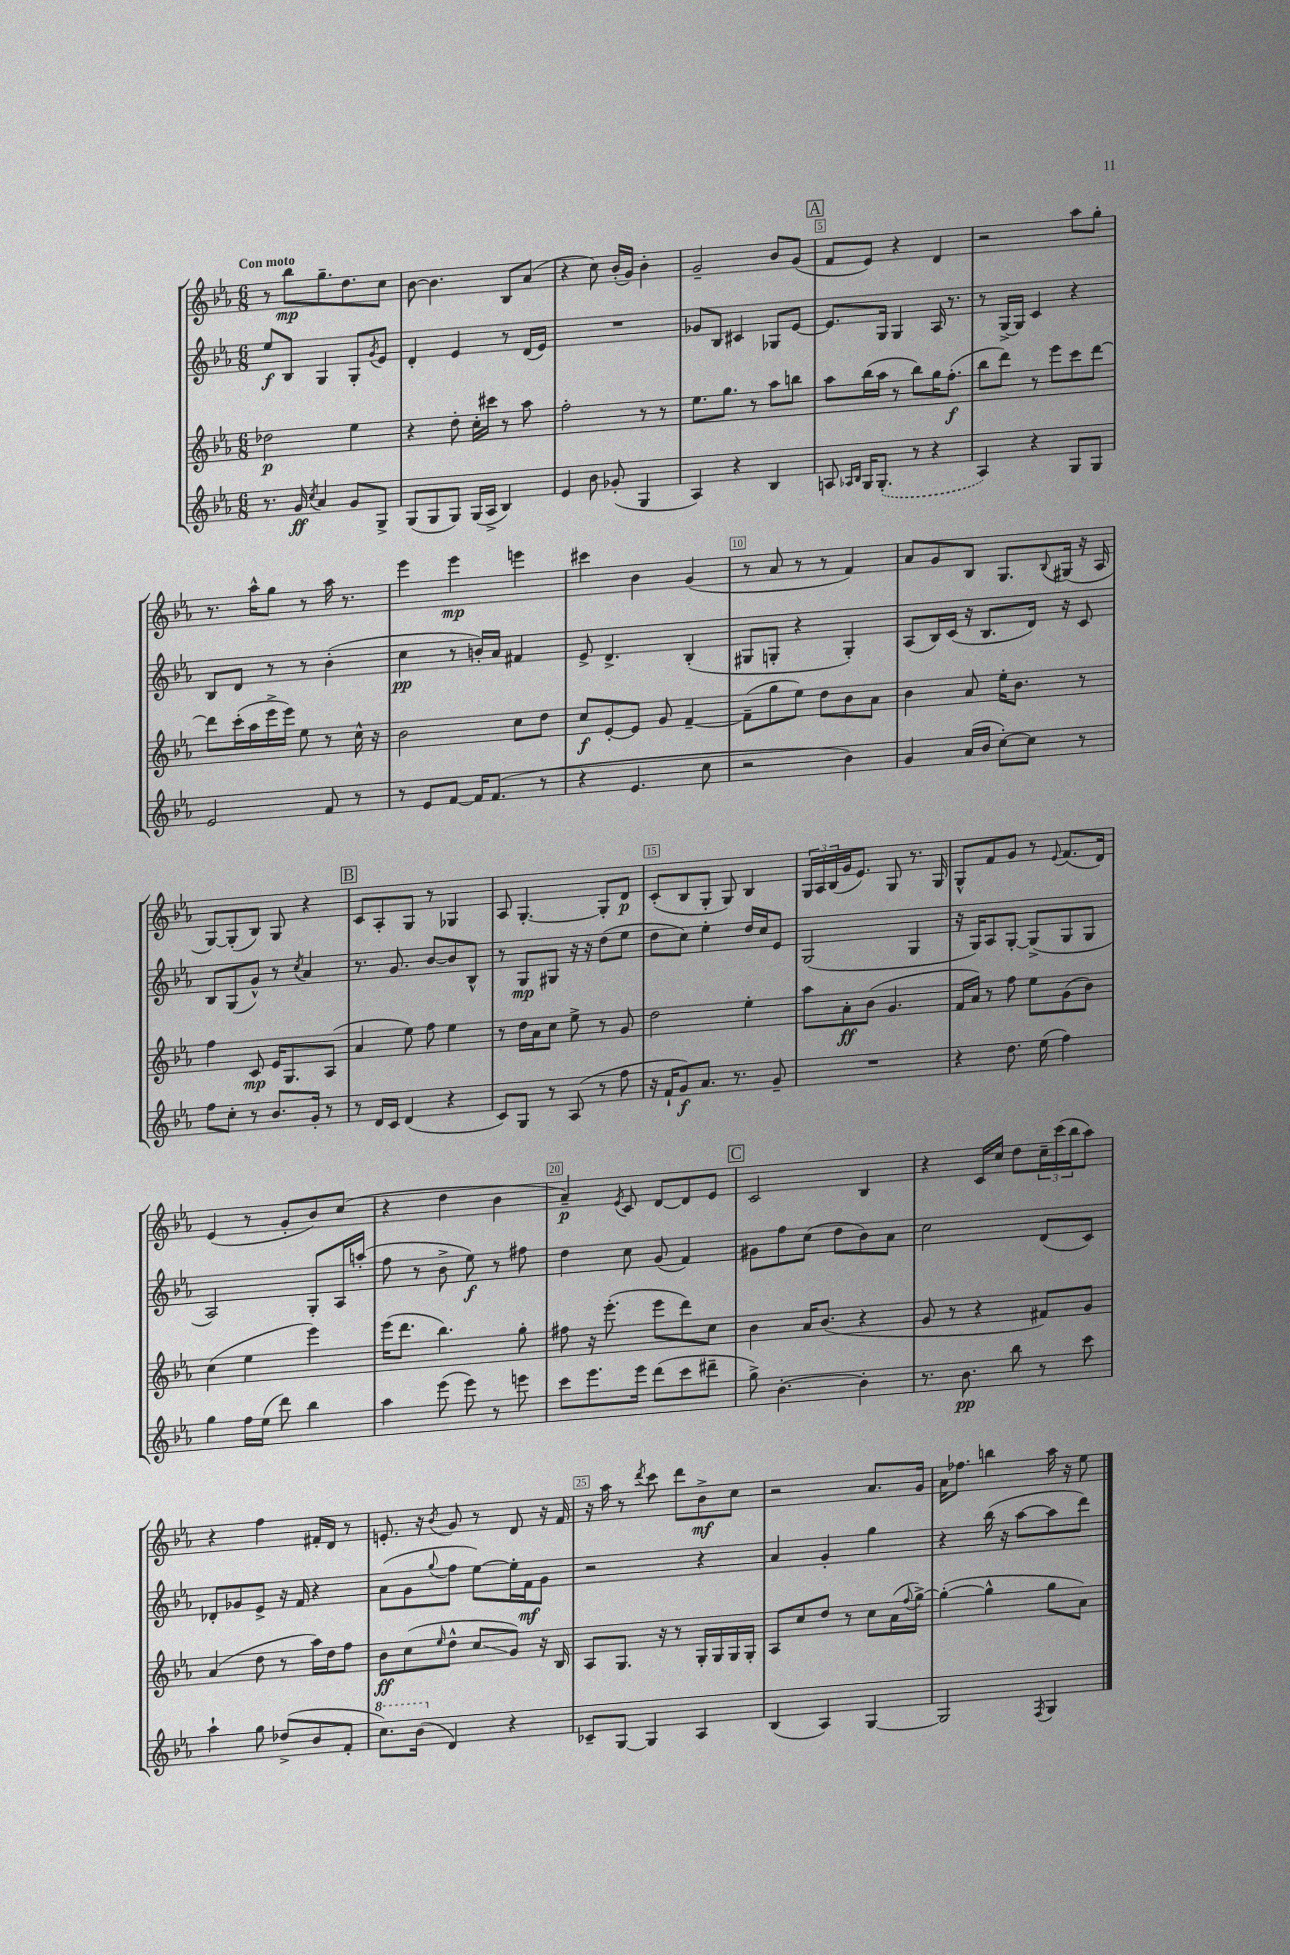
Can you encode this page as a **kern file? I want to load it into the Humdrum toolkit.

**kern	**kern	**kern	**kern
*staff4	*staff3	*staff2	*staff1
*clefG2	*clefG2	*clefG2	*clefG2
*k[b-e-a-]	*k[b-e-a-]	*k[b-e-a-]	*k[b-e-a-]
*M6/8	*M6/8	*M6/8	*M6/8
8.r	2dd-	8ee-	8r
.	.	8B-	8bb-
16g	.	.	.
8qcc	.	.	.
4a-	.	4G	8.gg~
.	.	.	8.dd
8g	4ee-	8G'	.
.	.	8qg	.
8G^	.	8e-	8cc
=	=	=	=
(8G	4r	4d'	[8b-
8G	.	.	4.b-]
8G)	8dd'	4e-	.
(16G	16cc'	.	.
16A-^	16ccc#	.	.
4B-)	8r	8r	8B-
.	8aa-	(16d	(8a-
.	.	16e-)	.
=	=	=	=
4e-	2ff'	2.r	4r
8b-	.	.	8cc)
(8g-'	.	.	(16b-'
.	.	.	16g)
4G	8r	.	4b-'
.	8r	.	.
=	=	=	=
4A-)	8.ee-	8g-	2g~
.	.	8B-	.
.	8.gg	.	.
4r	.	4c#	.
.	8r	.	.
4B-	8aa-	8G-	8b-
.	8bb	[8e-	(8g
=	=	=	=
8A	8aa-	8.e-]	8f
16qqA-	.	.	.
16qqB-	.	.	.
16G	(16bb-	.	8e-)
(8.G'	16aa-	16G	.
.	8r	4G	4r
8r	8bb-)	.	.
4r	16gg	16A-	4d
.	(8.ff'	8.r	.
=	=	=	=
4A-)	8bb-	8r	2r
.	8ddd)	[16G^	.
.	.	16G]	.
4r	8r	4c	.
.	8eee-	.	.
8G	8ccc	4r	8aa-
8G	[8ddd	.	8gg'
=	=	=	=
2e-	8ddd]	8B-	8.r
.	(16ccc'	8d	.
.	16aa-	.	16aa-^^
.	16eee-^	8r	8gg
.	16eee-)	.	.
.	8ee-	8r	8r
8f	8r	(4b-'	16aa-
.	.	.	8.r
8r	16cc^^	.	.
.	16r	.	.
=	=	=	=
8r	2b-	4cc	4eee-
8e-	.	.	.
[8f	.	8r	4eee-
16f]	.	16b')	.
(8.f	.	16a-	.
.	8cc	4f#	4eee
8r	8dd	.	.
=	=	=	=
4r	8cc	8e-^	4ccc#
.	[8e-'	4.d^	.
4.e-	8e-]	.	4b-
.	8g	.	.
.	[4f~	(4B-'	(4g
8cc	.	.	.
=	=	=	=
2r	(8f~]	8G#	8r
.	8gg	8G'	8a-
.	8ee-)	4r	8r
.	8dd	.	8r
4b-)	8b-	4G')	4f)
.	8a-	.	.
=	=	=	=
4g	4b-	(8A-	8a-
.	.	16B-)	8g
.	.	(16c	.
(16a-	8a-	16r	8B-
16b-	.	8.B-	.
[8cc')	16ee-'	.	8.G
.	8.b-	.	.
8cc]	.	16d)	.
.	.	.	8qqB-
.	.	16r	(16G#
8r	8r	8c	16r
.	.	.	16A-
=	=	=	=
8ff	4ff	8B-	[8G)
8cc'	.	(8G	(8G']
8r	8c	8g^^)	8B-)
8.b-	16e-	8r	8G
.	8.G	.	.
.	.	8qcc	.
.	.	4a-	4r
16g'	.	.	.
8r	(8A-	.	.
=	=	=	=
8r	4a-	8.r	8c
16d	.	.	8A-'
16c	.	8.g	.
(4d	8ee-)	.	8G
.	8ff	[8b-	8r
4r	4ee-	8b-]	4G-
.	.	8B-^^	.
=	=	=	=
8c)	8r	8r	8A-
8G	16dd	8G	[4.G'
.	16a-	.	.
8r	8cc	8G#	.
(8A-	8ee-^	16r	.
.	.	16r	.
8r	8r	(8dd	8G']
8ff	8g	8ee-	8d
=	=	=	=
16r	2dd	8dd	(8c'
16f`	.	.	.
8g)	.	8cc)	8B-
8.a-	.	4ee-'	8G'
.	.	.	8G)
8.r	.	.	.
.	4ee-'	16dd	4B-
.	.	16cc	.
8g~	.	8e-	.
=	=	=	=
2.r	8aa-	(2G	24G
.	.	.	24A-
.	.	.	(24B-
.	8a-'	.	16g
.	.	.	8.e-)
.	(8b-	.	.
.	4.g	.	8G
.	.	4G	8.r
.	.	.	16G
=	=	=	=
4r	16f	16r	8G^^
.	16a-)	16G)	.
.	8r	8A-	8f
8.dd	8ff	[8G'	8g
.	8ee-	(8G^]	8r
(16ee-	.	.	.
.	.	.	8qqe-
4ff)	(8g	8G	(8.f
.	8b-)	8G	.
.	.	.	16d)
=	=	=	=
4gg	(4cc	2A-)	(4e-
16ff	4ee-	.	8r
(16ee-	.	.	.
8ddd)	.	.	8g'
4bb-	4eee-)	8G'	8b-)
.	.	16A-	(8cc
.	.	(16aa'	.
=	=	=	=
4aa-	(16eee-	8ff	4r
.	8.ddd	.	.
.	.	8r	.
(8eee-	4.bb-)	8b-^	4dd
8eee-)	.	8ee-)	.
8r	.	8r	4b-
8eee	8gg'	8ff#	.
=	=	=	=
8ccc	8ff#	4dd	4a-~)
8.eee-	16r	.	.
.	(8.eee-'	.	.
.	.	.	8qe-
.	.	8cc	8c
16eee-	.	.	.
(8ddd	8eee-	(8g	[8d
8ccc	8ddd)	4f)	8d]
8ddd#~	8cc	.	8e-
=	=	=	=
8gg^)	4b-	8g#	2c
[4.b-'	.	8ff	.
.	16a-	(8cc	.
.	(8.b-	.	.
.	.	8dd	.
4b-']	4r	8b-)	4B-
.	.	8a-	.
=	=	=	=
8.r	8g	2cc	4r
.	8r	.	.
8.b-	.	.	.
.	4r	.	16c
.	.	.	16cc
8bb-	.	.	8dd
8r	8f#)	(8d	24cc~
.	.	.	(24ccc
.	.	.	24bb-
8ccc	8g	8c)	8aa-)
=	=	=	=
4aa-`	(4a-	8d-'	4r
.	.	8g-	.
8gg	8dd	8e-^	4ff
(8dd-^	8r	16r	.
.	.	16f	.
8b-	16aa-)	4r	16f#'
.	16dd	.	16d
8f'	8ff	.	8r
=	=	=	=
8.ccc)	8b-	(8a-	8.e'
.	(8cc	8g	.
(16bb-	.	.	16r
.	16qqee-	8qqgg	8qb-
4d)	8dd^^	8ff	8g
.	8cc	[8ee-)	8r
4r	8g)	16ee-']	8d
.	.	16f	.
.	16r	8g	16r
.	16B-	.	16f
=	=	=	=
8c-~	8A-	2r	16r
.	.	.	16aa-
[8G	8.G	.	8r
.	.	.	8qddd
4G]	.	.	8ccc
.	16r	.	.
.	8r	.	8ddd
4A-	16G'	4r	8b-^
.	16G	.	.
.	16G	.	8cc
.	16G'	.	.
=	=	=	=
(4B-	8A-	4a-	2r
.	8cc	.	.
4A-)	8dd	4g'	.
.	8r	.	.
[4G	8cc	4gg	8.a-
.	(16a-	.	.
.	8qqff	.	.
.	[16gg^)	.	16g
=	=	=	=
2G]	(4gg'_	4r	16a-
.	.	.	8.ff-
.	4gg^^]	(16bb-	4bb
.	.	16r	.
.	.	[8aa-	.
8qF	.	.	.
4G	8gg	8aa-]	16aa-
.	.	.	16r
.	8a-)	8ddd)	8ee-
==	==	==	==
*-	*-	*-	*-
